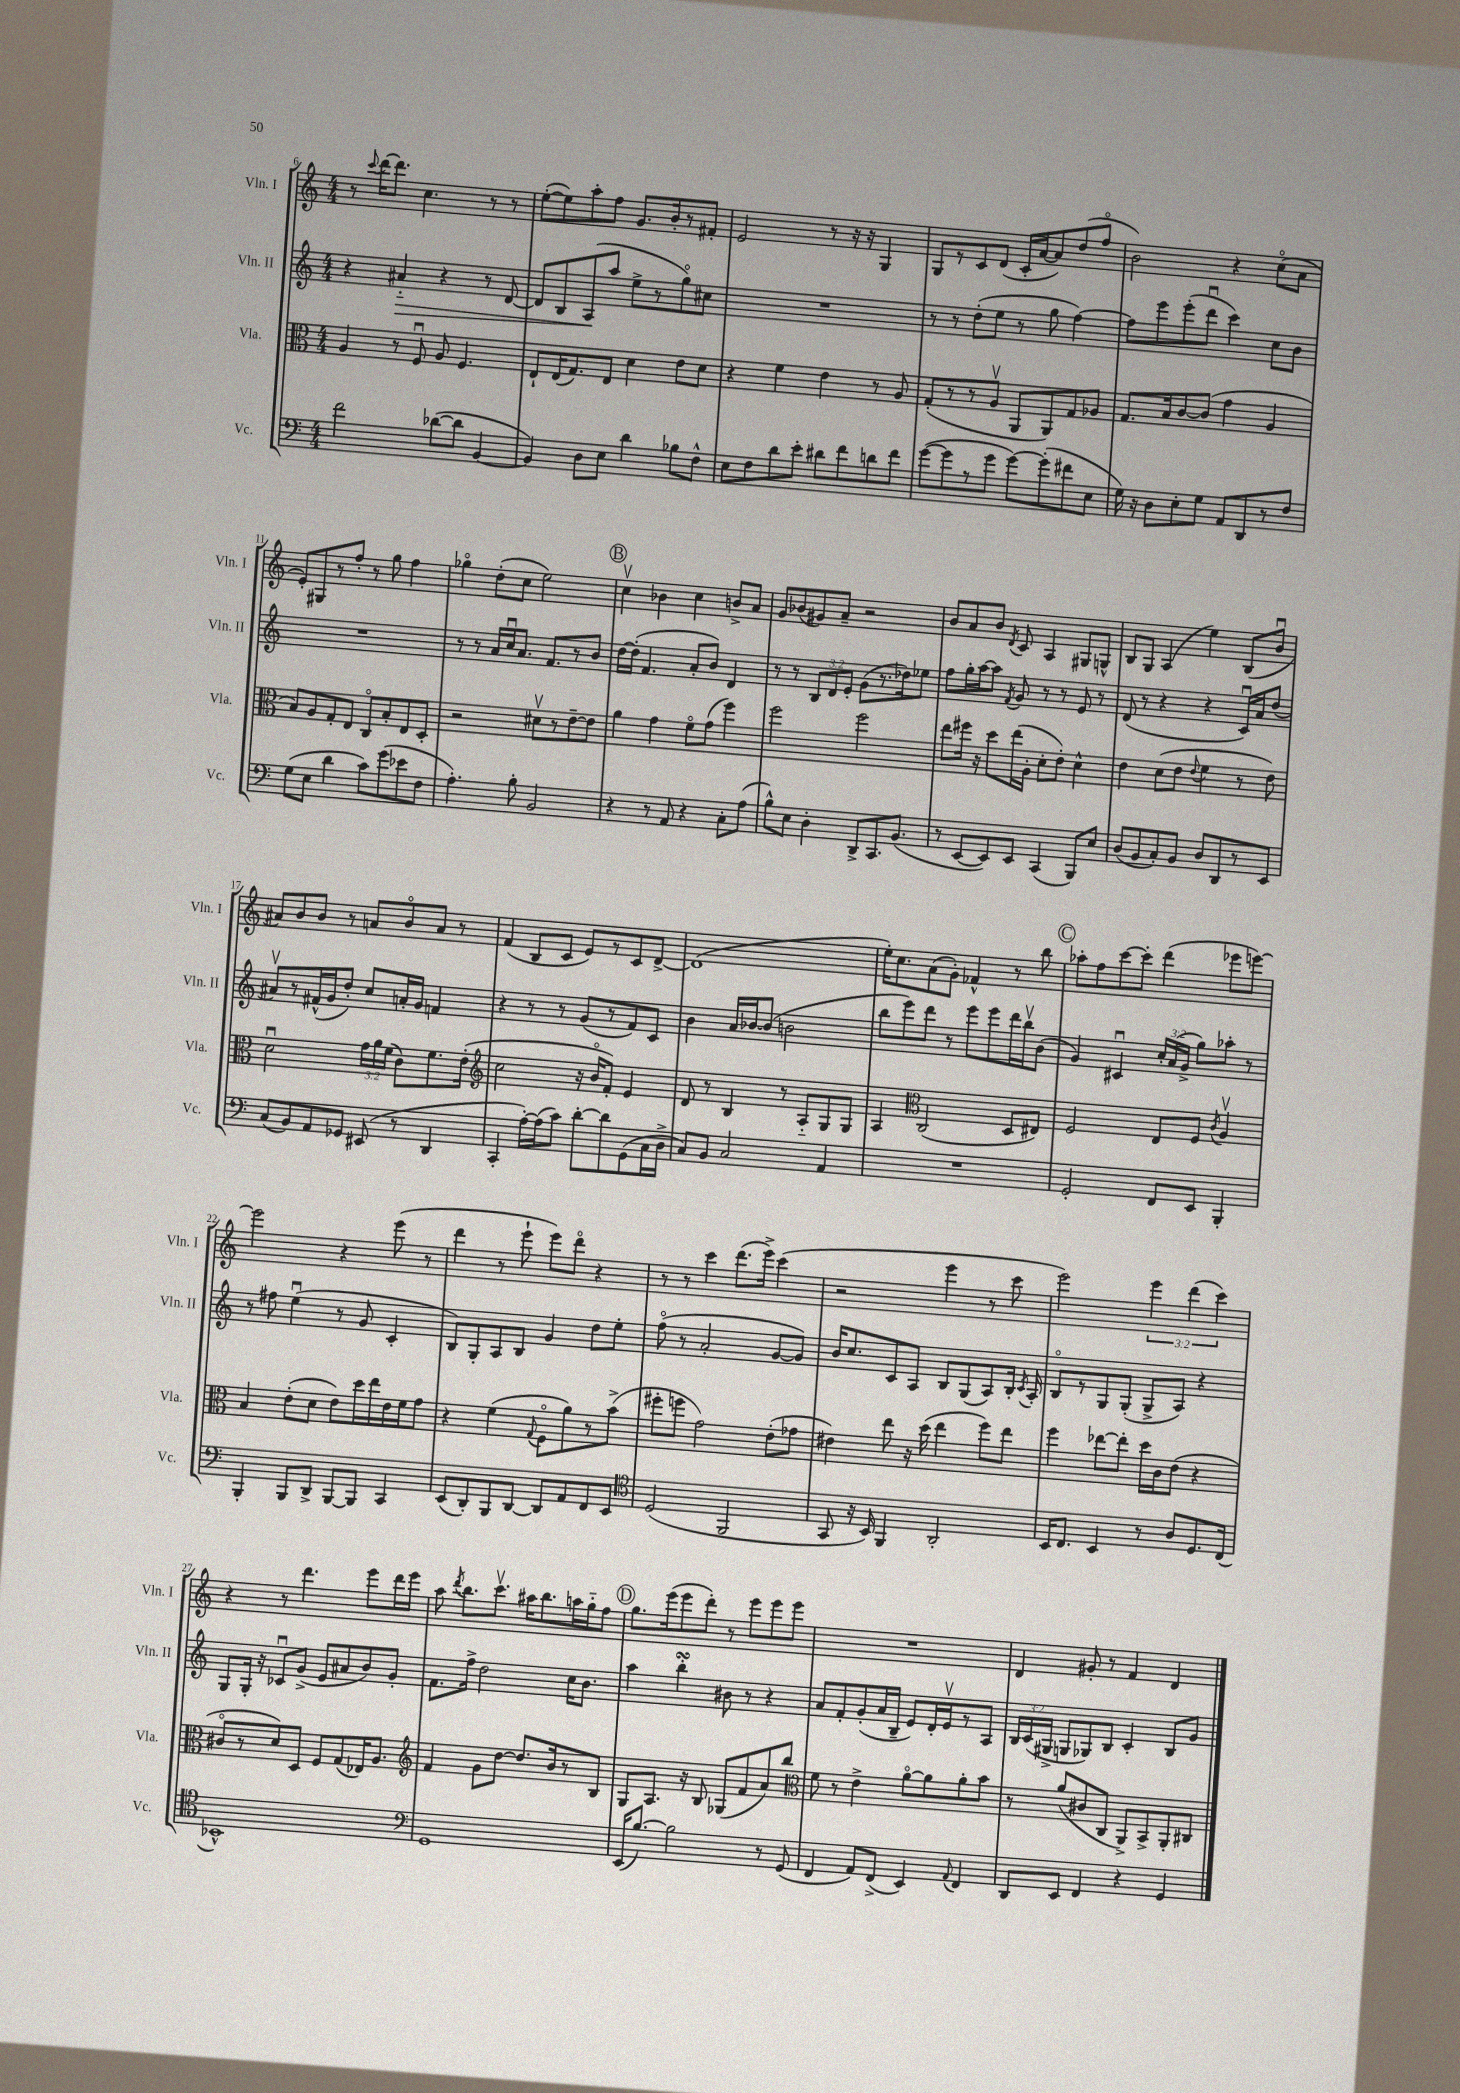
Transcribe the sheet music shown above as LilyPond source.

<<
\new StaffGroup <<
\new Staff = "s0" \with { instrumentName = "Vln. I" shortInstrumentName = "Vln. I" } {
    \clef treble \key c \major \numericTimeSignature \time 4/4 \override Staff.TupletNumber.text = #tuplet-number::calc-fraction-text
    \autoBeamOff r8 \appoggiatura { c'''8 } d'''16[~ d'''8.] c''4. r8 r8 |
    e''8[~-.( e''8) a''8-. f''8] g'8.[ b'16-. r8 fis'8]-. |
    e'2 r8 r16 r16 g4 |
    g8[ r8 c'8 d'8]( c'16[-. a'16~ a'8) d''8( f''8]\flageolet |
    b'2) r4 c''8[\flageolet( a'8] |
    e'8[-.) gis8 r8 f''8]-. r8 g''8 f''4 |
    ges''4\flageolet d''8[-.( c''8] e''2) |
    \mark \markup { \circle "B" } c''4\upbow bes'4 c''4 b'8[-> a'8] |
    g'8[ bes'8( gis'8) a'8]-- r2 |
    b'8[ a'8 b'8] \acciaccatura { d'8 } c'8 a4 gis8[ g8]-^ |
    b8[ g8] a4( e''4) b8[( b'8]\downbow |
    ais'8[) b'8 b'8] r8 a'8[ b'8\flageolet a'8] r8 |
    f'4( b8[ c'8] e'8[) r8 c'8 d'8]~-> |
    d'1( |
    e''16[-.) c''8. a'8( g'8]-.) fes'4-^ r8 b''8 |
    \mark \markup { \circle "C" } aes''8[-. f''8 c'''8~ c'''8]-. d'''4( ees'''8[ e'''8]~) |
    e'''2 r4 e'''8( r8 |
    d'''4 r8 e'''8-! e'''8[) d'''8]\flageolet r4 |
    r8 r8 c'''4 d'''8.[( e'''16]->) c'''4( |
    r2 e'''4 r8 c'''8 |
    e'''2) \tuplet 3/2 { e'''4 d'''4( c'''4) } |
    r4 r8 d'''4. e'''8[ d'''16 e'''16] |
    a''8 \acciaccatura { d'''8 } b''8.[ c'''8.]\upbow ais''16[ b''8. a''16 g''16-_ f''8] |
    \mark \markup { \circle "D" } g''8.[ e'''16( e'''8 d'''8]-.) r8 e'''8[ e'''8 e'''8] |
    R1 |
    d'4 gis'8-. r8 f'4 d'4 \bar "|." |
}
\new Staff = "s1" \with { instrumentName = "Vln. II" shortInstrumentName = "Vln. II" } {
    \clef treble \key c \major \numericTimeSignature \time 4/4 \override Staff.TupletNumber.text = #tuplet-number::calc-fraction-text
    \autoBeamOff r4 ais'4-_\> r4 r8 d'8~ |
    d'8[ b8 a8\!( a''8] e''8[-> r8 g''8\flageolet) cis''8] |
    R1 |
    r8 r8 d''8[-.( e''8] r8 g''8 f''4~) |
    f''8[ e'''8 e'''8-.( d'''8]\downbow c'''4) c''8[ b'8] |
    R1 |
    r8 r8 a'16[ c''16\downbow a'8.] f'8.[ r8 b'8] |
    \mark \markup { \circle "B" } d''16[~ d''16]-.( f'4. a'8[-. b'8]) d'4 |
    r8 r8 \tuplet 3/2 { b8[ d'8 e'8]-. } g'8[( r8. des''16) ees''8] |
    f''8[ g''16-. a''16~ a''8] \acciaccatura { f'8 } g'8 r8 r8 e'8 r8 |
    d'8( r8 r4 r4 c'16[\downbow) a'16 d''8]( |
    ais'8[\upbow) r8 fis'16-^( g'16 d''8]-.) c''8[ a'16-. g'16] f'4 |
    r4 r8 r8 g'8[( r8 f'8) c'8] |
    b'4 a'16[ bes'16~ bes'8]( b'2 |
    b''8[ e'''8) d'''8] r8 e'''8[ e'''8 d'''16 b''16\upbow b'8]( |
    \mark \markup { \circle "C" } g'4) cis'4\downbow \tuplet 3/2 { c''16[-. a'16( g'16]-> } g''8[) aes''8]-. r8 |
    r8 fis''8 e''4\downbow( r8 g'8 c'4-. |
    b8[) g8-. a8 b8] g'4 d''8[ e''8]-. |
    f''8\flageolet( r8 a'2-. g'8[~ g'8]) |
    b'16[ c''8. c'8 a8] b8[ g8( a8) b16]-. \acciaccatura { c'8 } a16-. |
    b8[\flageolet r8 g8 g8]-.( g8[-> a8]) r4 |
    g8[ g16]-. r16 ces'8[\downbow g'8]->( e'8[ ais'8 b'8) g'8]-. |
    f'8.[ f''16]-> d''2 c''16[ b'8.] |
    \mark \markup { \circle "D" } a''4 b''4-.\turn bis'8 r8 r4 |
    a'8[ f'8-. g'8-.( a'16 b16]-- e'8[) d'16-. e'16\upbow r8 a8] |
    \tuplet 3/2 { b16[ c'16( gis16]-> } g8[ ges8) b8] c'4-. b8[ g'8] \bar "|." |
}
\new Staff = "s2" \with { instrumentName = "Vla." shortInstrumentName = "Vla." } {
    \clef alto \key c \major \numericTimeSignature \time 4/4 \override Staff.TupletNumber.text = #tuplet-number::calc-fraction-text
    \autoBeamOff a4 r8 f8\downbow a8 f4. |
    e8[-! e16( g8.) e8] d'4 e'8[ d'8] |
    r4 f'4 e'4 r8 a8 |
    g8[-.( r8 r8 a8]\upbow a,8[ a,8) g8 aes8] |
    g8.[ b16 c'8~ c'8]( g'4 a4 |
    b8[) a8 g8-. e8] c8[\flageolet b8-. e8 d8]-. |
    r2 dis'8[\upbow r8 e'8~-- e'8] |
    \mark \markup { \circle "B" } a'4 g'4 f'8[\flageolet g'8]( f''4) |
    f''2 f''2 |
    e''8[ fis''16] r16 d''8[ e''16( a16]-. d'8[-. e'8]-.) d'4-^ |
    e'4 d'8[( e'8] \appoggiatura { e'8 } f'4 r8 e'8) |
    d'2\downbow \tuplet 3/2 { g'16[ a'16 f'16]( } c'8[) f'8. e'16]-.( |
    \clef treble c''2 r16 b'16[\flageolet f'8]-.) e'4 |
    d'8 r8 b4 r8 a8[-_ g8 g8] |
    a4 \clef alto c2( d8[ eis8]) |
    \mark \markup { \circle "C" } f2 e8[ f8] \acciaccatura { c'8 } a4\upbow |
    b4 e'8[-.( d'8] e'8[) d''16 e''16 e'16 f'16 g'8] |
    r4 f'4( \appoggiatura { g8 } f8[\flageolet a'8) r8 b'8]->( |
    fis''8[-. f''8] g'2) e'8[-.( ges'8] |
    eis'4) e''8 r16 d''16( e''4 f''8[) e''8] |
    f''4 ees''8[~ ees''8]-. d''16[ c'16 e'8]( r4 |
    cis'8[\flageolet r8 d'8) d8] f8[ g8( ees16) a8.] |
    \clef treble f'4 g'8[ d''8]~ d''8.[ b'16 r8 b8] |
    \mark \markup { \circle "D" } g8[ a8.] r16 b8 ges8[( f'8 a'8) b''8] |
    \clef alto f'8 r8 e'4-> a'8[~\flageolet a'8 a'8-. b'8] |
    r8 a'8[( cis'8 c8] a,8[->) b,8-> a,8-. cis8] \bar "|." |
}
\new Staff = "s3" \with { instrumentName = "Vc." shortInstrumentName = "Vc." } {
    \clef bass \key c \major \numericTimeSignature \time 4/4
    \autoBeamOff f'2 des'8[~( des'8] b,4~ |
    b,4) d8[ e8] d'4 bes8[ f8]-^ |
    e8[ f8 d'8 e'8]-. dis'8[ f'8 d'8 f'8] |
    g'8[~( g'8 r8 g'8] g'8[~) g'8-.( fis'8 e8] |
    g16) r16 d8[ e8-. g8] a,8[ d,8 r8 f8] |
    g8[( e8] d'4 c'8[) g'8( ees'8 f8] |
    a4.-.) b8-. b,2 |
    \mark \markup { \circle "B" } r4 r8 a,8 r4 c8[-. a8]( |
    b8[-^) e8] d4-. d,8[-> c,8. b,8.]( |
    r8 e,8[~ e,8) e,8] c,4( b,,8[) e8] |
    d8[( b,8 c8-.) b,8] d8[ d,8 r8 e,8] |
    c8[( b,8) a,8 ges,8] eis,8( r8 d,4 |
    c,4-. a16[~-.) a16( c'8]) d'8[~-. d'8 g,8( c16 d16]-> |
    c8[) b,8] c2 a,4 |
    R1 |
    \mark \markup { \circle "C" } g,2-. f,8[ e,8] b,,4-. |
    b,,4-. b,,8[ d,8]-> b,,8[~ b,,8] c,4 |
    e,8[( d,8-.) b,,8 d,8]~ d,8[ a,8 f,8 e,8] |
    \clef tenor d2( f,2 |
    g,8 r16 b,16) f,4 a,2-. |
    b,16[ c8.] b,4 r8 a8[ d8. c16]( |
    bes,1-^) |
    \clef bass g,1 |
    \mark \markup { \circle "D" } e,16[( b8.]~) b2 r8 g,8( |
    f,4 a,8[) f,8]->( e,4) \appoggiatura { a,8 } f,4 |
    d,8[ e,8] f,4 r4 g,4 \bar "|." |
}
>>
>>
\layout { \context { \Score currentBarNumber = #6 } }
